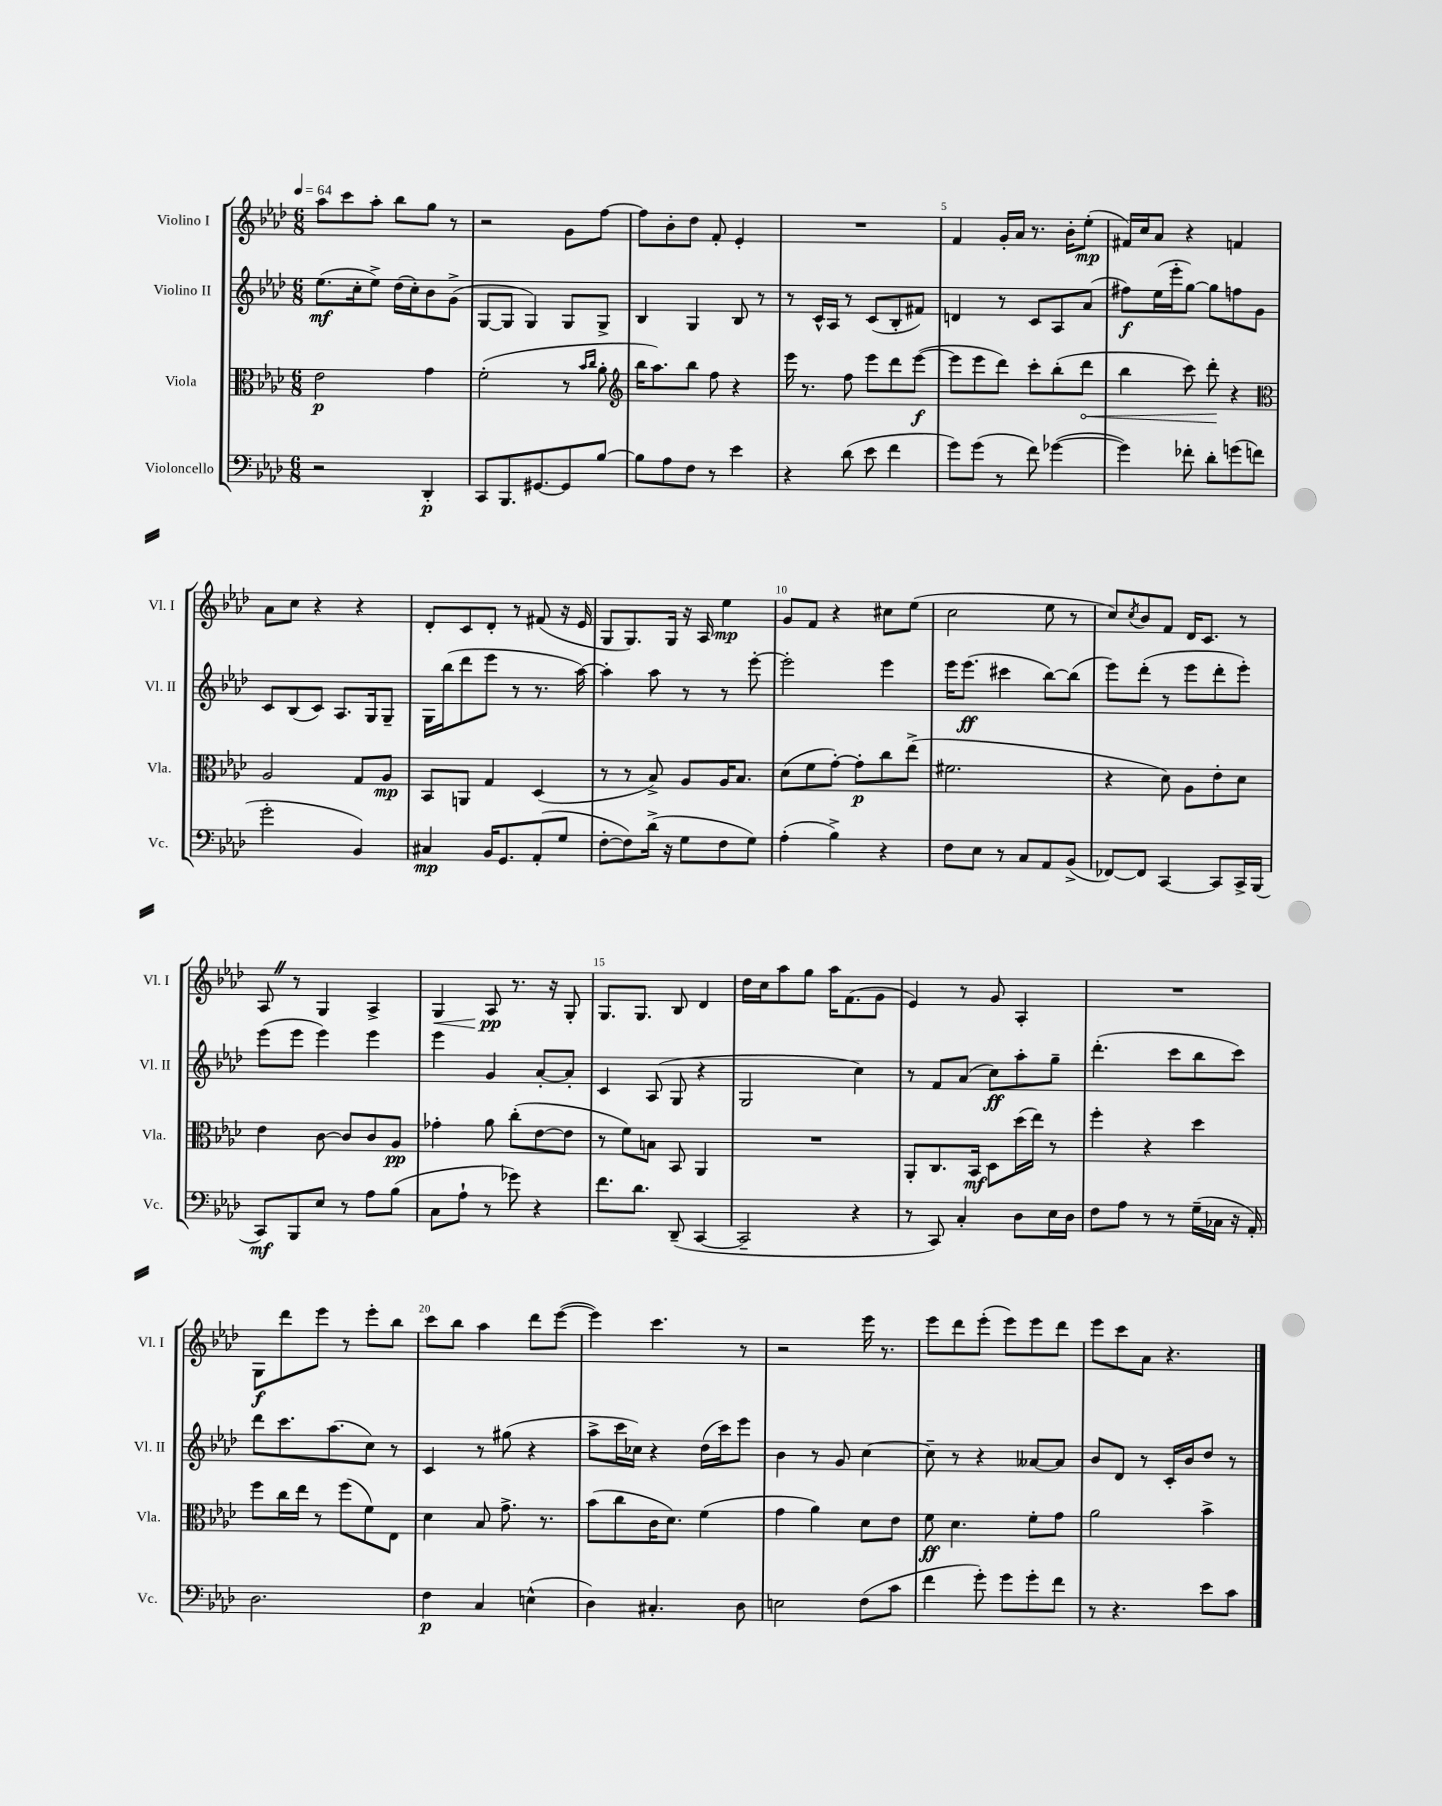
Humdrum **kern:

**kern	**kern	**kern	**kern
*staff4	*staff3	*staff2	*staff1
*clefF4	*clefC3	*clefG2	*clefG2
*k[b-e-a-d-]	*k[b-e-a-d-]	*k[b-e-a-d-]	*k[b-e-a-d-]
*M6/8	*M6/8	*M6/8	*M6/8
*MM64	*MM64	*MM64	*MM64
2r	2e-\	(8.ee-\L	8aa-\L
.	.	.	8ccc\
.	.	16cc'\k	.
.	.	8ee-^\J)	8aa-'\J
.	.	(16dd-\LL	8bb-\L
.	.	16cc'\J)	.
4DD-'/	4g\	8b-\	8gg\J
.	.	(8g^\J	8r
=	=	=	=
8CC/L	(2f'\	[8G/L	2r
8.BBB-/	.	8G/]J	.
.	.	4G/)	.
[8.GG#/	.	.	.
8GG#/]	8r	8G/L	8g\L
.	16qqb-/LL	.	.
.	16qqcc/JJ	.	.
[8B-/J	8a-'\	8G^/J	[8ff\J
=	=	=	=
*	*clefG2	*	*
8B-\]L	16bb-\LK	4B-/	8ff\]L
.	8.aa-\)	.	.
8A-\	.	.	8b-'\
8F\J	8bb-\J	4G/	8dd-\J
8r	8ff\	.	8f'/
4e-\	4r	8B-/	4e-'/
.	.	8r	.
=	=	=	=
4r	16eee-\	8r	2.r
.	8.r	.	.
.	.	16c^^/LL	.
.	.	16A-/JJ	.
(8d-\	8ff\	8r	.
8e-\	8eee-\L	(8c/L	.
4f\	8ddd-\	8B-'/	.
.	([8eee-\J	8f#/J)	.
=	=	=	=
8g\L)	8eee-\]L	4d/	4f/
(8g\J	8eee-\	.	.
8r	8ddd-\J)	8r	16g'/LL
.	.	.	16a-/JJ
8f\)	8ccc'\L	8c/L	8.r
([4g-\	(8bb-'\	8A-/	.
.	.	.	16b-'\LK
.	8ddd-\J	(8a-/J	(8ee-'\J
=	=	=	=
4g-\])	4bb-\	8ff#\L)	16f#/LL)
.	.	.	16cc/J
.	.	(16ee-\L	8a-/J
.	.	16eee-'\J	.
8f-'\	8ccc\)	[8gg\J)	4r
8d-'\L	8ddd-'\	8gg\]L	.
(8g\	4r	8ff\	4f/
8f\J	.	8g\J	.
=	=	=	=
*	*clefC3	*	*
2g'\	2A-/	8c/L	8a-\L
.	.	(8B-/	8cc\J
.	.	8c/J)	4r
.	.	8.A-/L	.
4BB-/)	8G/L	.	4r
.	.	16G/k	.
.	8A-/J	8G~/J	.
=	=	=	=
4C#/	8BB-/L	16G\LL	8d-'/L
.	.	(16bb-\J	.
.	8AA/J	8ddd-\	8c/
16BB-/LK	4G/	8eee-\J	8d-'/J
8.GG/	.	.	.
.	.	8r	8r
(8AA-'/	(4D-/	8.r	(8f#/
8G/J	.	.	16r
.	.	[16aa-\)	16e-/
=	=	=	=
[8F'\L	8r	4aa-'\]	8G/L
8F\])	8r	.	8.G/)
(16d-^\Jk	8B-^/)	8aa-\	.
16r	.	.	16G/Jk
8G\L	8A-/L	8r	16r
.	.	.	16A-/
8F\	16A-/K	8r	4ee-\
.	8.B-/J	.	.
8G\J)	.	[8eee-'\	.
=	=	=	=
(4A-'\	(8d-\L	2eee-'\]	8g/L
.	8f\	.	8f/J
4B-^\)	[8g'\J)	.	4r
.	8g'\]L	.	.
4r	8cc\	4eee-\	8cc#\L
.	(8ee-^\J	.	(8ee-\J
=	=	=	=
8F\L	2.f#\	16eee-\LK	2cc\
.	.	(8.eee-\J	.
8E-\J	.	.	.
8r	.	4ccc#\	.
8C/L	.	.	.
8AA-/	.	[8bb-\L)	8ee-\
(8BB-^/J	.	(8bb-\]J	8r
=	=	=	=
[8FF-/L)	4r	8eee-\L)	8cc/L)
.	.	.	8qcc/
8FF-/]J	.	(8ddd-'\J	8b-/
[4CC/	8d-\)	8r	8f/J
.	8A-\L	8eee-\L	16d-/LK
.	.	.	8.c/J
8CC/]L	8e-'\	8ddd-'\	.
16CC^/L	8d-\J	8eee-'\J)	8r
(16BBB-/JJ	.	.	.
=	=	=	=
8CC/L)	4e-\	(8eee-\L	8A-/
8BBB-/	.	8eee-\J	8r
8E-/J	[8c\	4eee-\)	4G/
8r	8c/]L	.	.
8A-\L	8c/	4eee-\	4A-^/
(8B-\J	8A-/J	.	.
=	=	=	=
8C\L	4g-'\	4eee-\	4G/
8A-`\J	.	.	.
8r	8a-\	4g/	8A-/
8g-\)	(8cc'\L	.	8.r
4r	[8e-\	[8a-'/L	.
.	.	.	16r
.	8e-\]J	8a-'/]J	8G'/
=	=	=	=
8.f\L	8r	4c/	8.G/L
.	8f\L)	.	.
8.d-\J	.	.	8.G/J
.	8B\J	(8A-/	.
(8DD-~/	8BB-/	8G/	8B-/
[4CC/	4AA-/	4r	4d-/
=	=	=	=
2CC~/]	2.r	2G/	16dd-\LL
.	.	.	16cc\J
.	.	.	8aa-\
.	.	.	8gg\J
.	.	.	16aa-\LK
.	.	.	(8.f\
4r	.	4cc\)	.
.	.	.	8g\J
=	=	=	=
8r	8AA-'/L	8r	4e-/)
8CC/)	8.C/	8f/L	.
4C'/	.	(8a-/J	8r
.	16BB-/Jk	.	.
.	8D-\L	8cc\L)	8g/
8D-\L	(16dd-\L	8aa-'\	4A-'/
.	16ee-\JJ)	.	.
16E-\L	8r	8gg~\J	.
16D-\JJ	.	.	.
=	=	=	=
8F\L	4ff'\	(4.ddd-'\	2.r
8A-\J	.	.	.
8r	4r	.	.
8r	.	8ccc\L	.
(16G~\LL	4dd-\	8bb-\	.
16C-\JJ	.	.	.
16r	.	8ccc\J)	.
16AA-'/)	.	.	.
=	=	=	=
2.D-\	8ff\L	8ddd-\L	8G\L
.	16cc\L	8.ccc\	8ddd-\
.	16ee-\JJ	.	.
.	8r	.	8eee-\J
.	.	(8.aa-\	.
.	(8ff\L	.	8r
.	8f\)	8cc\J)	8eee-'\L
.	8E-\J	8r	8bb-\J
=	=	=	=
4F\	4d-\	4c/	8ccc\L
.	.	.	8bb-\J
4C/	8B-/	8r	4aa-\
.	8.g^\	(8gg#\	.
(4E^^\	.	4r	8ddd-\L
.	8.r	.	.
.	.	.	([8eee-\J
=	=	=	=
4D-\)	(8b-\L	8aa-^\L	4eee-\])
.	8cc\	16ccc\L	.
.	.	16cc-\JJ)	.
4.C#'/	16c\K	4r	4.ccc\
.	8.d-\J)	.	.
.	(4f\	(16dd-\LL	.
.	.	16ccc\J)	.
8D-\	.	8eee-\J	8r
=	=	=	=
2E\	4g\	4b-\	2r
.	4a-\)	8r	.
.	.	8g/	.
(8F\L	8d-\L	[4cc\	16eee-\
.	.	.	8.r
8c\J	8e-\J	.	.
=	=	=	=
4f\	8f\	8cc~\]	8eee-\L
.	4.d-\	8r	8ddd-\
8g'\)	.	4r	(8eee-'\J
8g\L	.	.	8eee-\L)
8g'\	8f'\L	[8a--/L	8eee-\
8f\J	8g\J	8a--/]J	8ddd-\J
=	=	=	=
8r	2a-\	8b-/L	8eee-\L
4.r	.	8d-/J	8ccc\
.	.	8r	8a-\J
.	.	16c'/LL	4.r
.	.	16b-/J	.
8e-\L	4b-^\	8dd-/J	.
8c\J	.	8r	.
==	==	==	==
*-	*-	*-	*-
